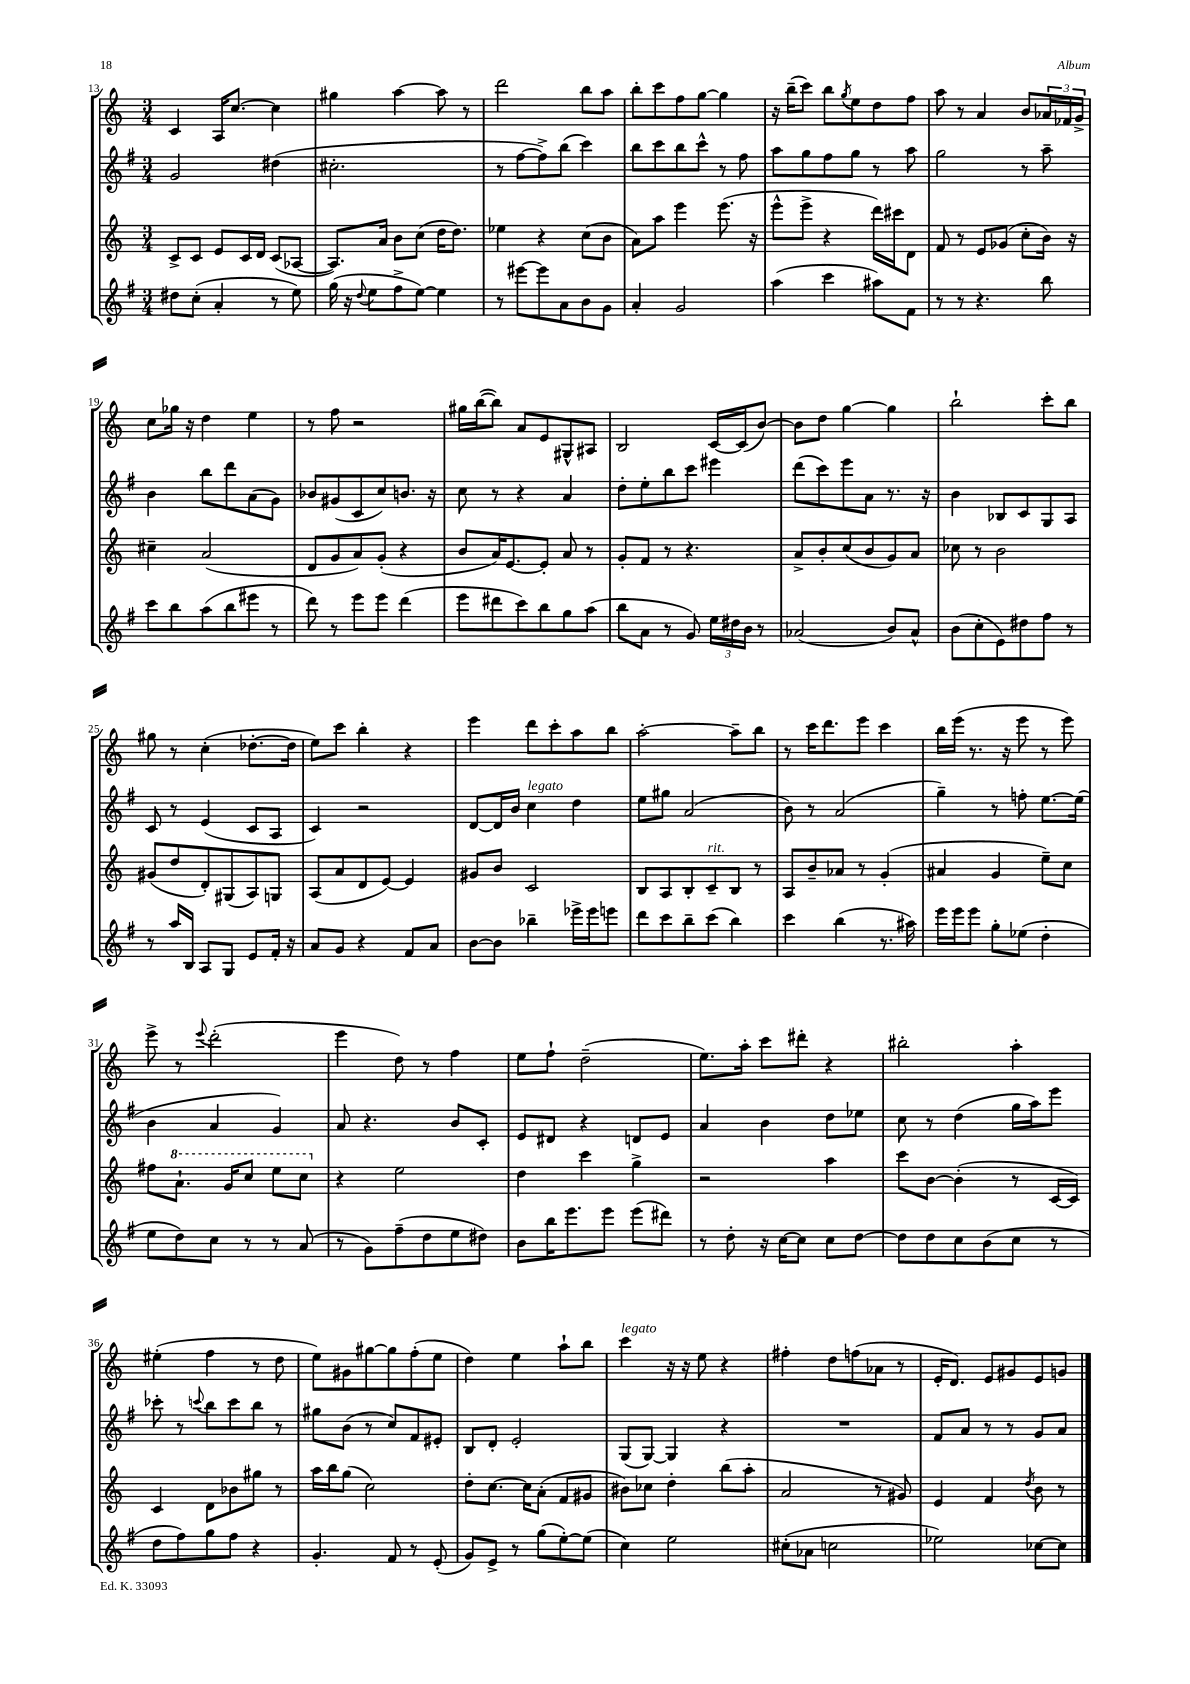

**kern	**kern	**kern	**kern
*part4	*part3	*part2	*part1
*staff4	*staff3	*staff2	*staff1
*clefG2	*clefG2	*clefG2	*clefG2
*k[f#]	*k[]	*k[f#]	*k[]
*M3/4	*M3/4	*M3/4	*M3/4
=13	=13	=13	=13
8dd#X\L	8c^/L	2g/	4c/
(8cc'\J	8c/J	.	.
4a'/	8e/L	.	16A/KL
.	.	.	[8.cc/J
.	16c/L	.	.
.	16d/JJ	.	.
8r	(8c/L	(4dd#X\	4cc\]
8ee\)	[8A-X/J	.	.
=14	=14	=14	=14
(16gg\	8.A-/L])	2.cc#X'\	4gg#X\
16r	.	.	.
8qqdd/	.	.	.
8ee\L	.	.	.
.	16a/Jk	.	.
8ff#^\	8b\L	.	[4aa\
[8ee\J)	(8cc\J	.	.
4ee\]	16dd\KL	.	8aa\]
.	8.dd\J)	.	.
.	.	.	8r
=15	=15	=15	=15
8r	4ee-X\	8r	2ddd\
[8eee#X\L	.	[8ff#\L	.
8eee#\]	4r	8ff#^\])	.
8a\	.	(8bb\J	.
8b\	(8cc\L	4ccc\)	8bb\L
8g\J	8b\J	.	8aa\J
=16	=16	=16	=16
4a'/	8a\L)	8bb\L	8bb'\L
.	8aa\J	8ccc\	8ccc\
2g/	4eee\	8bb\	8ff\
.	.	8ccc^^\J	[8gg\J
.	(8.eee\	8r	4gg\]
.	.	8ff#\	.
.	16r	.	.
=17	=17	=17	=17
(4aa\	8eee^^\L	8aa\L	16r
.	.	.	(16bb~\KL
.	8eee^\J	8gg\	8ccc\J)
4ccc\	4r	8ff#\	8bb\L
.	.	.	8qgg/
.	.	8gg\J	8ee\
8aa#X\L)	16ddd\LL)	8r	8dd\
.	16ccc#X\J	.	.
8f#\J	8d\J	8aa\	8ff\J
=18	=18	=18	=18
8r	8f/	2gg\	8aa\
8r	8r	.	8r
4.r	8e/L	.	4a/
.	(8g-X/J	.	.
.	8cc'\L	8r	8b/L
8bb\	16b\Jk)	8aa~\	24a-X/L
.	.	.	24f-X/
.	16r	.	.
.	.	.	24g^/JJ
!!LO:LB:g=z
=19	=19	=19	=19
8ccc\L	4cc#X~\	4b\	8cc\L
8bb\	.	.	16gg-X\Jk
.	.	.	16r
(8aa\	(2a/	8bb\L	4dd\
8bb\	.	8ddd\	.
8eee#X\J	.	(8a\	4ee\
8r	.	8g\J)	.
=20	=20	=20	=20
8ddd\)	8d/L	8b-X/L	8r
8r	8g/	(8g#X/	8ff\
8eee\L	8a/)	8c/	2r
8eee\J	(8g'/J	8cc/)	.
(4ddd\	4r	8.bn/J	.
.	.	16r	.
=21	=21	=21	=21
8eee\L	8b/L	8cc\	16gg#X\LL
.	.	.	([16bb\J
8ddd#X\	16a/K)	8r	8bb\J])
.	[8.e/	.	.
8ccc\)	.	4r	8a/L
8bb\	8e'/J]	.	8e/
8gg\	8a/	4a/	8G#X^^/
(8aa\J	8r	.	8A#X/J
=22	=22	=22	=22
8bb\L	8g'/L	8dd'\L	2B/
8a\J	8f/J	8ee'\	.
8r	8r	8bb\	.
8g/)	4.r	8ccc\J	.
24ee\LL	.	4eee#X\	[16c/LL
24dd#X\	.	.	.
.	.	.	(16c/J]
24b\JJ	.	.	.
8r	.	.	[8b/J)
=23	=23	=23	=23
(2a-X/	8a^/L	(8ddd\L	8b\L]
.	8b'/	8ccc\)	8dd\J
.	(8cc/	8eee\	[4gg\
.	8b/	8a\J	.
8b/L)	8g/)	8.r	4gg\]
8a-^^/J	8a/J	.	.
.	.	16r	.
=24	=24	=24	=24
(8b\L	8cc-X\	4b\	2bb`\
8cc'\	8r	.	.
8e\)	2b\	8B-X/L	.
8dd#X\	.	8c/	.
8ff#\J	.	8G/	8ccc'\L
8r	.	8A/J	8bb\J
!!LO:LB:g=z
=25	=25	=25	=25
8r	(8g#X/L	8c/	8gg#X\
16aa/LL	8dd/	8r	8r
16B/JJ	.	.	.
8A/L	8d'/)	(4e/	(4cc'\
8G/J	(8G#X/	.	.
8e/L	8A/)	8c/L	[8.dd-X'\L
16f#'/Jk	8Gn/J	8A/J	.
16r	.	.	16dd-\Jk]
=26	=26	=26	=26
8a/L	(8A/L	4c/)	8ee\L)
8g/J	8a/	.	8ccc\J
4r	8d/	2r	4bb'\
.	[8e/J)	.	.
8f#/L	4e/]	.	4r
8a/J	.	.	.
=27	=27	=27	=27
[8b\L	8g#X/L	[8d/L	4eee\
8b\J]	8b/J	16d/L]	.
.	.	16b/JJ	.
!	!	!LO:TX:a:i:t=legato	!
4bb-X~\	2c/	4cc\	8ddd\L
.	.	.	8ccc'\
16eee-X^\LL	.	4dd\	8aa\
16eee-\J	.	.	.
8eeen\J	.	.	8bb\J
=28	=28	=28	=28
8ddd\L	8B/L	8ee\L	[2aa'\
8ccc\	8A/	8gg#X\J	.
8bb~\	8B'/	(2a/	.
!	!LO:TX:a:i:t=rit.	!	!
(8ccc\J	8c~/	.	.
4bb\)	8B/J	.	8aa~\L]
.	8r	.	8bb\J
=29	=29	=29	=29
4ccc\	8A/L	8b\)	8r
.	8b~/	8r	16ccc\KL
.	.	.	8.ddd\
(4bb\	8a-X/J	(2a/	.
.	8r	.	8eee\J
8.r	(4g'/	.	4ccc\
16aa#X\)	.	.	.
=30	=30	=30	=30
16eee\LL	4a#X/	4gg~\)	16bb\LL
16eee\J	.	.	(16eee\JJ
8eee\J	.	.	8.r
8gg'\L	4g/	8r	.
.	.	.	16r
(8ee-X\J	.	8ffn'\	8eee\
4dd'\	8ee~\L)	[8.ee\L	8r
.	8cc\J	.	8eee\)
.	.	(16ee\Jk]	.
!!LO:LB:g=z
=31	=31	=31	=31
8ee\L	8ff#X\L	4b\	8eee^\
*	*8va	*	*
8dd\)	8.aa`\J	.	8r
.	.	.	8qqeee/
8cc\J	.	4a/	(2ddd'\
.	16gg/KL	.	.
8r	8ccc/J	.	.
8r	8eee\L	4g/)	.
(8a/	8ccc\J	.	.
=32	=32	=32	=32
*	*X8va	*	*
8r	4r	8a/	4eee\
8g\L)	.	4.r	.
(8ff#~\	2ee\	.	8dd\)
8dd\	.	.	8r
8ee\	.	8b/L	4ff\
8dd#X\J)	.	8c'/J	.
=33	=33	=33	=33
8b\L	4dd\	8e/L	8ee\L
16bb\K	.	8d#X/J	8ff`\J
8.eee\	.	.	.
.	4ccc\	4r	(2dd~\
8eee\J	.	.	.
(8eee\L	4gg^\	8dn/L	.
8ddd#X\J)	.	8e/J	.
=34	=34	=34	=34
8r	2r	4a/	8.ee\L)
8dd'\	.	.	.
.	.	.	16aa'\Jk
16r	.	4b\	8ccc\L
[16cc\KL	.	.	.
8cc\J]	.	.	8ddd#X'\J
8cc\L	4aa\	8dd\L	4r
[8dd\J	.	8ee-X\J	.
=35	=35	=35	=35
8dd\L]	8ccc\L	8cc\	2bb#X'\
8dd\	[8b\J	8r	.
8cc\	(4b'\]	(4dd\	.
(8b\	.	.	.
8cc\J	8r	16gg\LL	4aa'\
.	.	16aa\J)	.
8r	[16c/LL	8eee\J	.
.	16c/JJ])	.	.
!!LO:LB:g=z
=36	=36	=36	=36
8dd\L	4c/	8ccc-X'\	(4ee#X'\
8ff#\)	.	8r	.
.	.	8qqcccn/	.
8gg\	8d\L	8bb\L	4ff\
8ff#\J	8b-X\	8ccc\	.
4r	8gg#X\J	8bb\J	8r
.	8r	8r	8dd\
=37	=37	=37	=37
4.g'/	16aa\LL	8gg#X\L	8ee\L)
.	16bb\J	.	.
.	(8gg\J	(8b\J	8g#X\
.	2cc\)	8r	[8gg#X\
8f#/	.	8cc/L)	8gg#\]
8r	.	8f#/	(8ff'\
(8e'/	.	8e#X'/J	8ee\J
=38	=38	=38	=38
8g/L)	8dd'\L	8B/L	4dd\)
8e^/J	[8.cc\J	8d'/J	.
8r	.	2e'/	4ee\
.	16cc\KL]	.	.
(8gg\L	(8a'\J	.	.
[8ee'\)	8f/L	.	8aa`\L
(8ee\J]	8g#X/J	.	8bb\J
=39	=39	=39	=39
!	!	!	!LO:TX:a:i:t=legato
4cc\)	8b#X\L)	(8G/L	4ccc\
.	8cc-X\J	[8G/J)	.
2ee\	4dd'\	4G/]	16r
.	.	.	16r
.	.	.	8ee\
.	(8bb\L	4r	4r
.	8aa'\J	.	.
=40	=40	=40	=40
(8cc#X'\L	2a/	2.r	4ff#X'\
8a-X\J	.	.	.
2ccn\	.	.	8dd\L
.	.	.	(8ffn\
.	8r	.	8a-X\J
.	8g#X/)	.	8r
=41	=41	=41	=41
2ee-X\)	4e/	8f#/L	16e'/KL
.	.	.	8.d/J)
.	.	8a/J	.
.	4f/	8r	8e/L
.	.	8r	8g#X/
.	8qdd/	.	.
[8cc-X\L	8b\	8g/L	8e/
8cc-\J]	8r	8a/J	8gn/J
==	==	==	==
*-	*-	*-	*-
